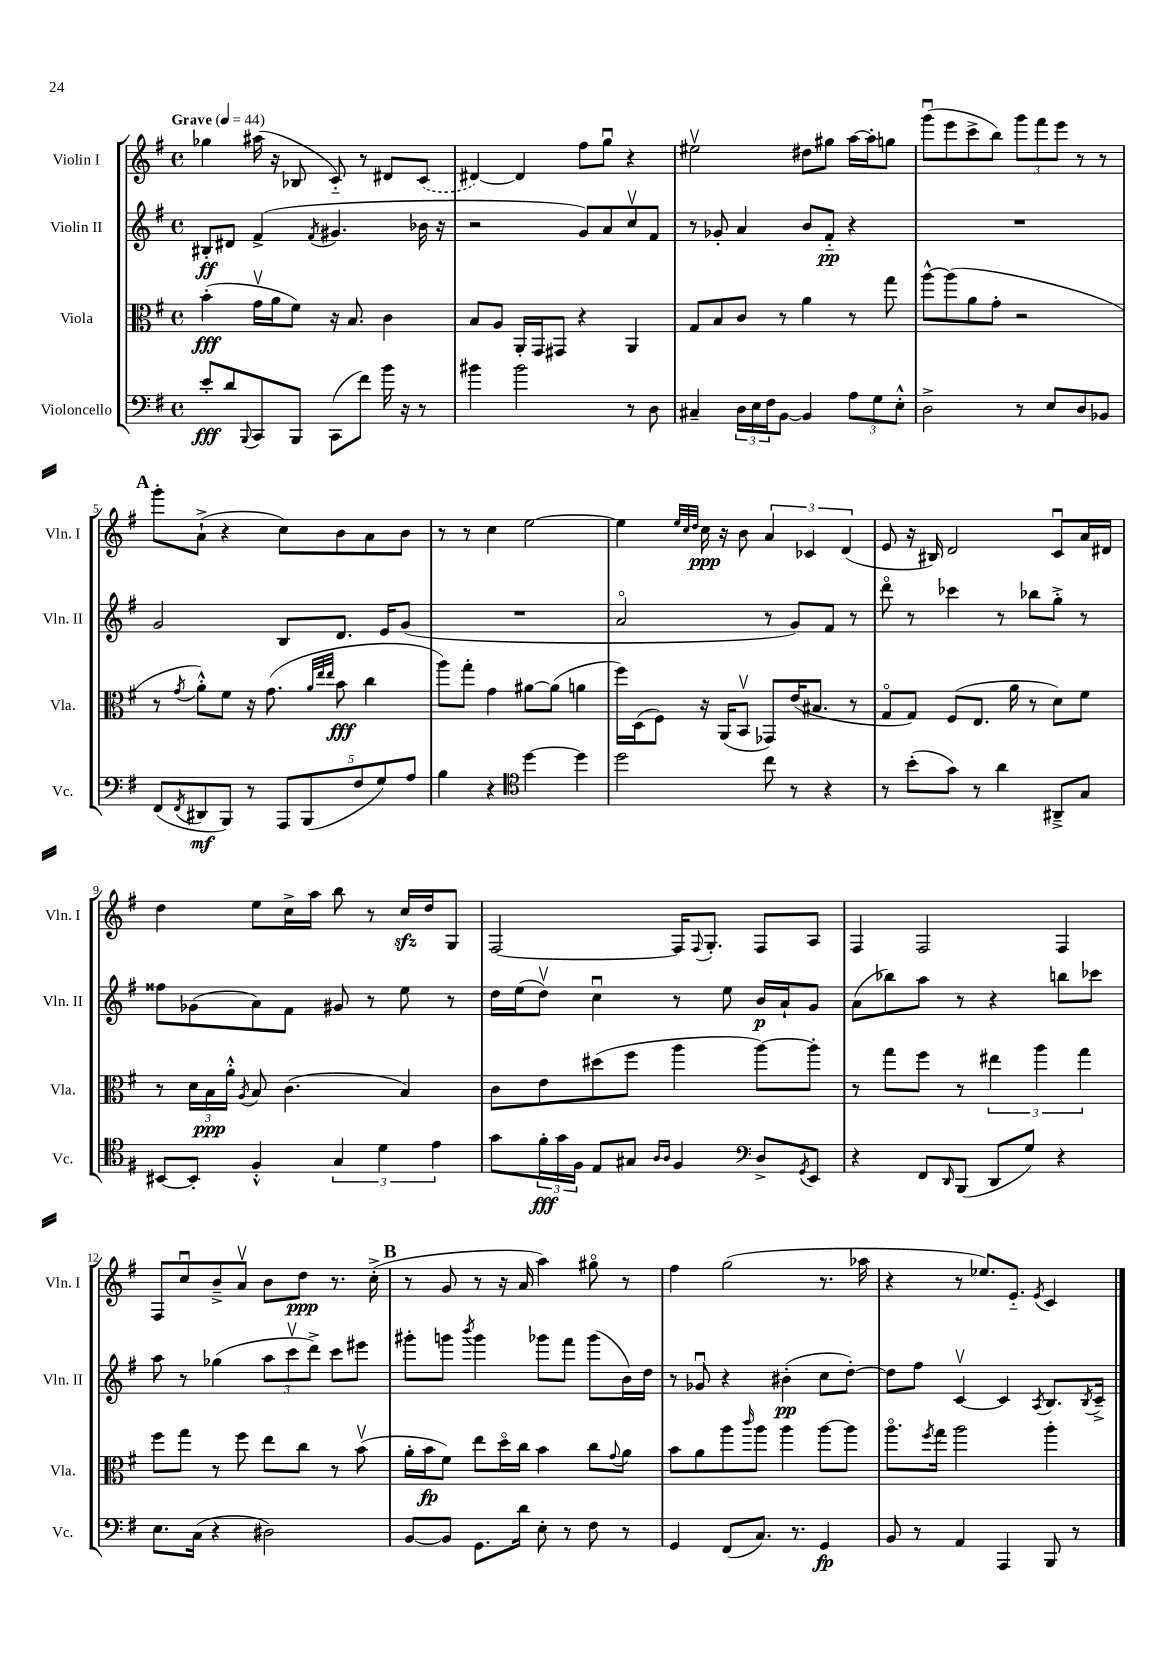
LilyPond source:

<<
\new StaffGroup <<
\new Staff = "s0" \with { instrumentName = "Violin I" shortInstrumentName = "Vln. I" } {
    \clef treble \key g \major \defaultTimeSignature \time 4/4 \tempo "Grave" 4 = 44
    ges''4 ais''16( r16 bes8 c'8-_) r8 dis'8 \once \slurDashed c'8( |
    dis'4~) dis'4 fis''8 g''8\downbow r4 |
    eis''2\upbow dis''8 gis''8 a''16~ a''16-. g''8 |
    g'''8\downbow( e'''8 c'''8-> b''8) \tuplet 3/2 { g'''8 fis'''8 e'''8 } r8 r8 |
    \mark \markup { \bold "A" } g'''8-. a'8-!->( r4 c''8) b'8 a'8 b'8 |
    r8 r8 c''4 e''2~ |
    e''4 \grace { e''32 c''32 d''32 } c''16\ppp r16 b'8 \tuplet 3/2 { a'4 ces'4 d'4( } |
    e'8 r16 bis16) d'2 c'8\downbow a'16 dis'16 |
    d''4 e''8 c''16-> a''16 b''8 r8 c''16\sfz d''16 g8 |
    fis2~ fis16 \appoggiatura { fis8 } g8.-. fis8 a8 |
    fis4 fis2 fis4 |
    fis8 c''8\downbow b'8---> a'8\upbow b'8 d''8\ppp r8. c''16-.->( |
    \mark \markup { \bold "B" } r8 g'8 r8 r16 a'16 a''4) gis''8\flageolet r8 |
    fis''4 g''2( r8. aes''16 |
    r4 r8 ees''8.) e'8.-_ \acciaccatura { e'8 } c'4 \bar "|." |
}
\new Staff = "s1" \with { instrumentName = "Violin II" shortInstrumentName = "Vln. II" } {
    \clef treble \key g \major \defaultTimeSignature \time 4/4
    bis8-.\ff dis'8 fis'4->( \acciaccatura { fis'8 } gis'4. bes'16 r16 |
    r2 g'8) a'8 c''8\upbow fis'8 |
    r8 ges'8-. a'4 b'8 fis'8-_\pp r4 |
    R1 |
    \mark \markup { \bold "A" } g'2 b8 d'8. e'16 g'8( |
    R1 |
    a'2\flageolet r8 g'8) fis'8 r8 |
    d'''8\flageolet r8 ces'''4 r8 bes''8 g''8-.-> r8 |
    fisis''8 ges'8( a'8) fis'8 gis'8 r8 e''8 r8 |
    d''16 e''16( d''8\upbow) c''4\downbow r8 e''8 b'16\p a'16-! g'8 |
    a'8( bes''8) a''8 r8 r4 b''8 ces'''8 |
    a''8 r8 ges''4( \tuplet 3/2 { a''8 c'''8\upbow d'''8->) } c'''8 eis'''8 |
    \mark \markup { \bold "B" } gis'''8-. g'''8 \acciaccatura { b'''8 } g'''4 ges'''8 fis'''8 ges'''8( b'16) d''16 |
    r8 ges'8\downbow r4 bis'4-.\pp( c''8 d''8~-.) |
    d''8 fis''8 c'4~\upbow c'4 \acciaccatura { a8 } b8. \acciaccatura { b8 } c'16---> \bar "|." |
}
\new Staff = "s2" \with { instrumentName = "Viola" shortInstrumentName = "Vla." } {
    \clef alto \key g \major \defaultTimeSignature \time 4/4
    b'4-.\fff( g'16\upbow a'16 fis'8) r16 b8. c'4 |
    b8 a8 a,16-. g,16 gis,8 r4 a,4 |
    g8 b8 c'8 r8 a'4 r8 g''8 |
    a''8~-^ a''8( a'8 g'8-. r2 |
    \mark \markup { \bold "A" } r8 \acciaccatura { g'8 } a'8-.-^) fis'8 r16 g'8.( \grace { a'32 e''32 e''32 } b'8\fff c''4 |
    a''8) g''8-. g'4 ais'8~ ais'8( a'4 |
    fis''16) d16( fis8) r16 a,16( b,8\upbow ges,8) e'16( bis8. r8 |
    g8\flageolet g8) fis8( e8. a'16 r8 d'8) fis'8 |
    r8 \tuplet 3/2 { d'16 b16\ppp a'16-.-^ } \acciaccatura { a8 } b8 c'4.( b4) |
    c'8 e'8 dis''8( fis''8 a''4 a''8~) a''8-. |
    r8 g''8 fis''8 r8 \tuplet 3/2 { eis''4 a''4 g''4 } |
    fis''8 g''8 r8 fis''8 e''8 c''8 r8 b'8\upbow( |
    \mark \markup { \bold "B" } a'16-. b'16\fp fis'8) e''8 d''16\flageolet c''16 b'4 c''8 \appoggiatura { g'8 } a'8 |
    b'8 a'8 a''8 \grace { c'''16 } a''8 a''4 a''8~ a''8 |
    a''8.\flageolet \acciaccatura { fis''8 } g''16 a''2 a''4-. \bar "|." |
}
\new Staff = "s3" \with { instrumentName = "Violoncello" shortInstrumentName = "Vc." } {
    \clef bass \key g \major \defaultTimeSignature \time 4/4
    e'8-.\fff d'8 \appoggiatura { b,,8 } c,8 b,,8 c,8( fis'8) b'16 r16 r8 |
    bis'4 bis'2 r8 d8 |
    cis4-- \tuplet 3/2 { d16 e16 fis16 } b,8~ b,4 \tuplet 3/2 { a8 g8 e8-.-^ } |
    d2-> r8 e8 d8 bes,8 |
    \mark \markup { \bold "A" } fis,8( \acciaccatura { fis,8 } dis,8\mf b,,8) r8 \tuplet 5/4 { a,,8 b,,8( fis8 g8) a8 } |
    b4 r4 \clef tenor d''4~ d''4 |
    d''2 c''8 r8 r4 |
    r8 b'8-.( g'8) r8 a'4 ais,8---> g8 |
    bis,8~ bis,8-. fis4-.-^ \tuplet 3/2 { g4 d'4 e'4 } |
    g'8 \tuplet 3/2 { fis'16-.\fff g'16 fis16 } e8 gis8 \grace { a16 a16 } fis4 \clef bass d8-> \acciaccatura { g,8 } e,8 |
    r4 fis,8 \grace { d,16 } b,,8( d,8 g8) r4 |
    e8. c16( r4 dis2) |
    \mark \markup { \bold "B" } b,8~ b,8 g,8. d'16 e8-. r8 fis8 r8 |
    g,4 fis,8( c8.) r8. g,4\fp |
    b,8 r8 a,4 a,,4 b,,8 r8 \bar "|." |
}
>>
>>
